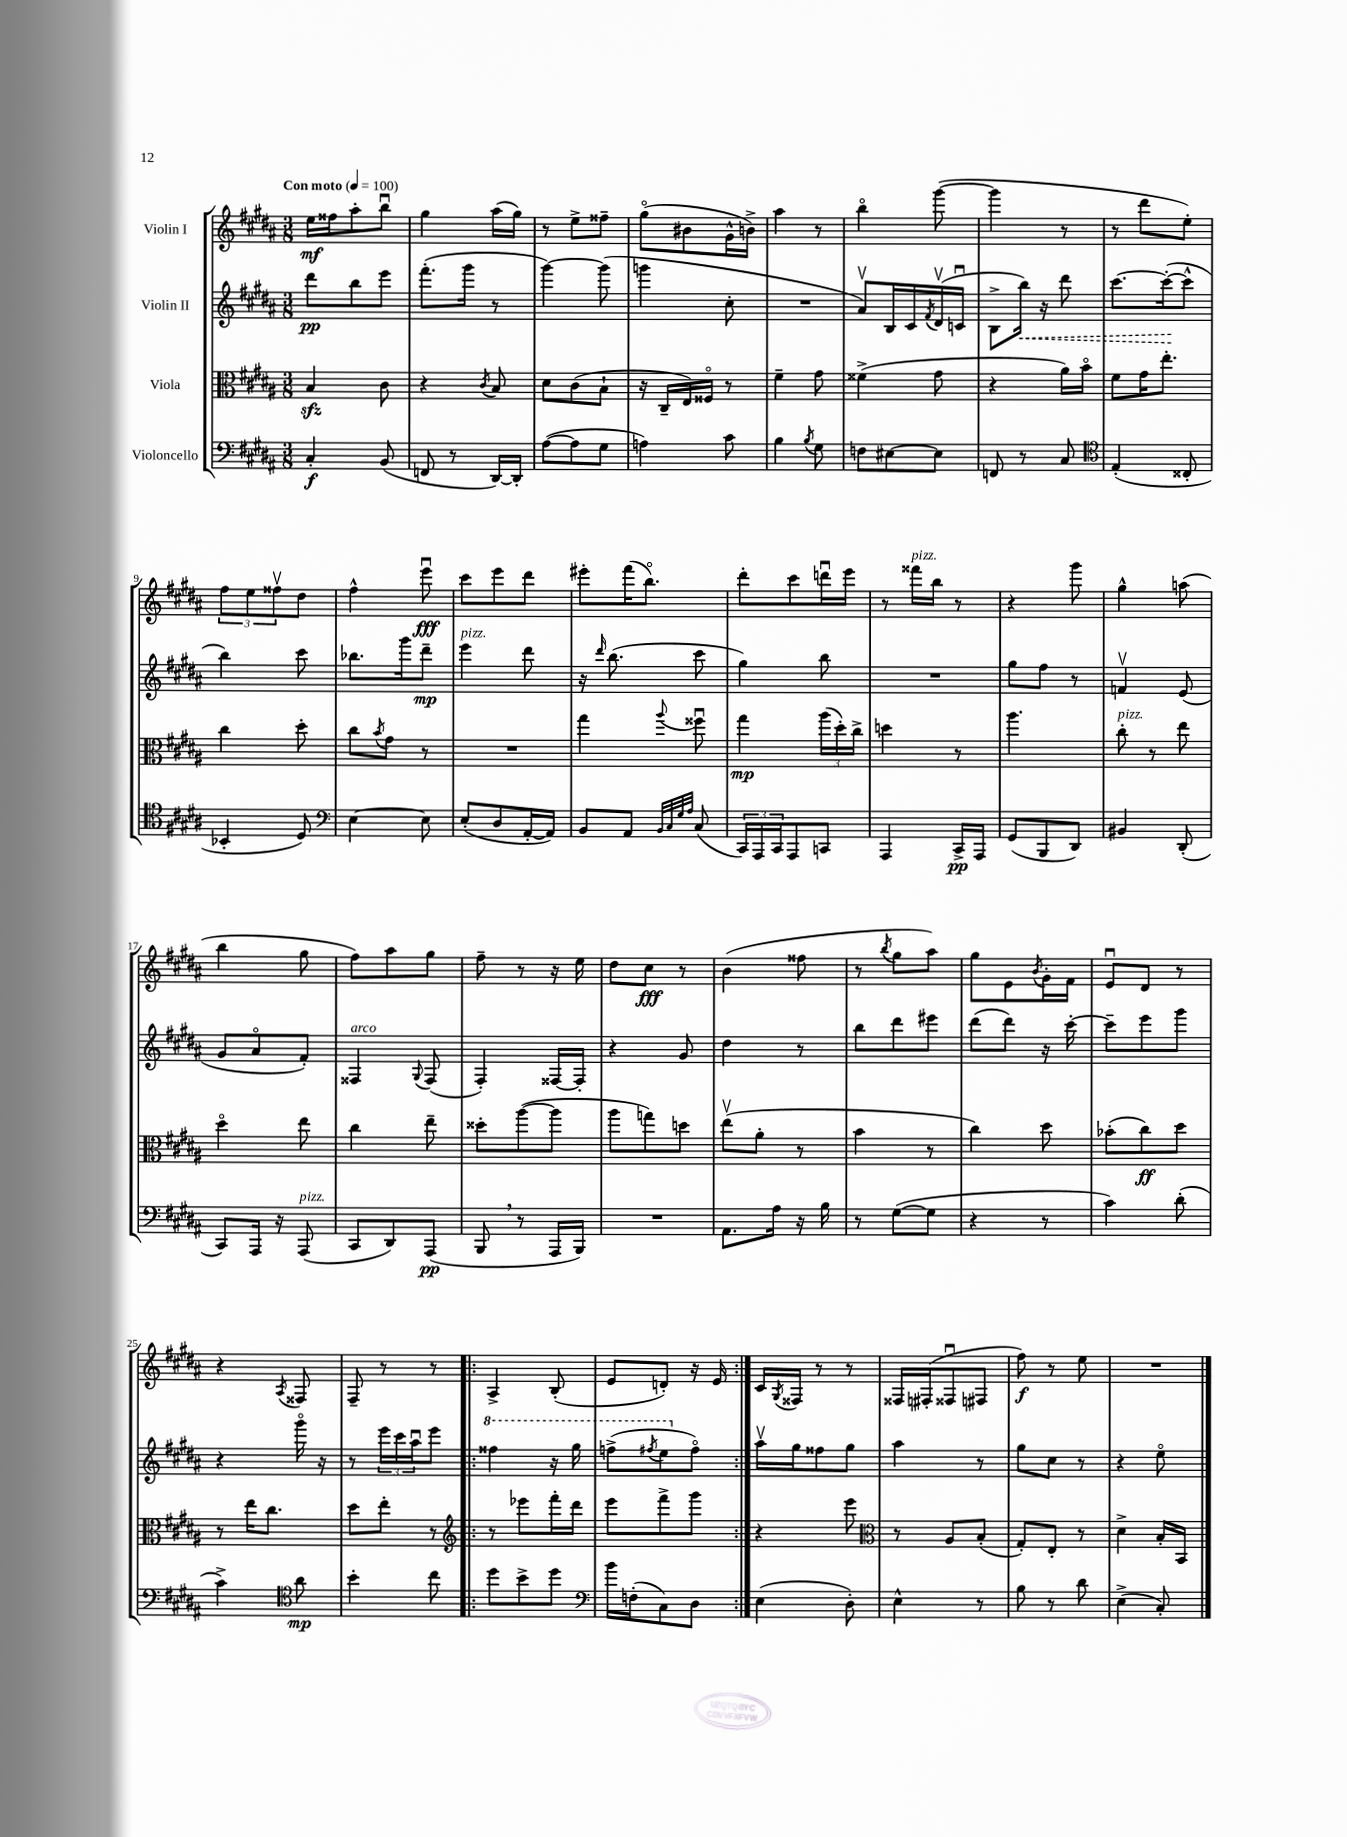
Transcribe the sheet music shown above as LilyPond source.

<<
\new StaffGroup <<
\new Staff = "s0" \with { instrumentName = "Violin I" } {
    \clef treble \key b \major \numericTimeSignature \time 3/8 \tempo "Con moto" 4 = 100
    e''16\mf fisis''16 ais''8-. b''8\downbow |
    gis''4 ais''16( gis''16) |
    r8 e''8-> fisis''8-- |
    gis''8\flageolet( bis'8 gis'16-^ b'16->) |
    ais''4 r8 |
    b''4\flageolet gis'''8~( |
    gis'''4 r8 |
    r8 dis'''8 e''8-.) |
    \tuplet 3/2 { fis''8 e''8 fisis''8\upbow } dis''8 |
    fis''4-^ e'''8\downbow\fff |
    cis'''8 e'''8 dis'''8 |
    eis'''8-. fis'''16( b''8.\flageolet) |
    dis'''8-. cis'''8 d'''16\downbow e'''16 |
    r8 fisis'''16^\markup { \italic "pizz." } b''16 r8 |
    r4 gis'''8 |
    gis''4-^ a''8( |
    b''4 gis''8 |
    fis''8) ais''8 gis''8 |
    fis''8-- r8 r16 e''16 |
    dis''8 cis''8\fff r8 |
    b'4( fisis''8 |
    r8 \acciaccatura { b''8 } gis''8 ais''8) |
    gis''8 e'8 \acciaccatura { b'8 } gis'16-. fis'16 |
    e'8\downbow dis'8 r8 |
    r4 \acciaccatura { ais8 } fisis8 |
    fis8-- r8 r8 |
    \repeat volta 2 { ais4-> b8-.( |
    e'8 d'8-.) r16 e'16 | }
    cis'16 \acciaccatura { gis8 } fisis16 r8 r8 |
    fisis16 fis16-.( fisis8\downbow fis8 |
    fis''8\f) r8 e''8 |
    R4. \bar "|." |
}
\new Staff = "s1" \with { instrumentName = "Violin II" } {
    \clef treble \key b \major \numericTimeSignature \time 3/8
    dis'''8\pp b''8 e'''8 |
    fis'''8.-.( gis'''16 r8 |
    gis'''4~) gis'''8( |
    g'''4 cis''8-. |
    R4. |
    ais'8\upbow) b16 cis'16 \acciaccatura { fis'8 } dis'16\upbow( c'16\downbow |
    b8-> \once \override Hairpin.style = #'dashed-line b''16\<) r16 dis'''8 |
    cis'''8.~ cis'''16~-.\!( cis'''8-^ |
    b''4) cis'''8 |
    bes''8. gis'''16 dis'''8--\mp |
    e'''4^\markup { \italic "pizz." } dis'''8 |
    r16 \grace { dis'''16 } b''8.( cis'''8 |
    gis''4) b''8 |
    R4. |
    gis''8 fis''8 r8 |
    f'4\upbow e'8( |
    gis'8 ais'8\flageolet fis'8-.) |
    fisis4^\markup { \italic "arco" } \appoggiatura { gis8 } fisis8( |
    fis4-.) fisis16~ fisis16-. |
    r4 gis'8 |
    dis''4 r8 |
    b''8 dis'''8 eis'''8 |
    dis'''8( dis'''8) r16 cis'''16~-. |
    cis'''8-- e'''8 gis'''8 |
    r4 gis'''16\flageolet r16 |
    r8 \tuplet 3/2 { e'''16 cis'''16 ais''16\downbow } e'''8 |
    \repeat volta 2 { \ottava #1 fisis'''4 r16 gis'''16 |
    f'''8->( \acciaccatura { fis'''8 } e'''8 \ottava #0 fis''8\flageolet) | }
    ais''16\upbow gis''16 fisis''8 gis''8 |
    ais''4 r8 |
    gis''8 cis''8 r8 |
    r4 e''8\flageolet \bar "|." |
}
\new Staff = "s2" \with { instrumentName = "Viola" } {
    \clef alto \key b \major \numericTimeSignature \time 3/8
    b4\sfz cis'8 |
    r4 \acciaccatura { cis'8 } b8 |
    dis'8 cis'8( b8-! |
    r16 cis16-- e16) fisis16\flageolet r8 |
    fis'4-- gis'8 |
    fisis'4->( gis'8 |
    r4 ais'16) b'16\flageolet |
    fis'8 gis'16 e''8.-. |
    cis''4 dis''8-. |
    cis''8 \acciaccatura { b'8 } gis'8 r8 |
    R4. |
    gis''4 \appoggiatura { ais''8 } fisis''8\downbow |
    gis''4\mp \tuplet 3/2 { ais''16( dis''16-.) cis''16-> } |
    d''4 r8 |
    ais''4. |
    cis''8-.^\markup { \italic "pizz." } r8 e''8 |
    dis''4\flageolet e''8 |
    cis''4 e''8-- |
    disis''8-. ais''8~( ais''8 |
    ais''8 g''8) d''8 |
    e''8\upbow( ais'8-. r8 |
    b'4 r8 |
    cis''4) dis''8 |
    bes'8-.( cis''8\ff) dis''8 |
    r8 e''16 cis''8. |
    dis''8 e''8-. r8 |
    \repeat volta 2 { \clef treble r8 ees'''8 fis'''16-. dis'''16 |
    e'''8 fis'''8-> gis'''8 | }
    r4 e'''8 |
    \clef alto r8 ais8 b8-.( |
    gis8-.) e8-. r8 |
    dis'4-> b16-. b,16 \bar "|." |
}
\new Staff = "s3" \with { instrumentName = "Violoncello" } {
    \clef bass \key b \major \numericTimeSignature \time 3/8
    cis4-.\f b,8( |
    f,8 r8 dis,16~) dis,16-. |
    ais8~( ais8 gis8 |
    a4) cis'8 |
    b4 \acciaccatura { b8 } gis8 |
    f8 eis8~ eis8 |
    f,8 r8 cis8 |
    \clef tenor e4-.( cisis8-. |
    bes,4-. dis8) |
    \clef bass e4~ e8 |
    e8-.( dis8 ais,16~-. ais,16) |
    b,8 ais,8 \grace { b,32 cis32 gis32 ais32 } cis8( |
    \tuplet 3/2 { cis,16) ais,,16 cis,16 } ais,,8 c,8 |
    ais,,4 cis,16->\pp ais,,16 |
    gis,8( b,,8 dis,8) |
    bis,4 dis,8-.( |
    cis,8) ais,,16 r16 ais,,8^\markup { \italic "pizz." }( |
    cis,8 dis,8) ais,,8\pp( |
    b,,8 \breathe r8 ais,,16 b,,16) |
    R4. |
    ais,8. ais16 r16 b16 |
    r8 gis8~( gis8 |
    r4 r8 |
    cis'4) dis'8-.( |
    cis'4->) \clef tenor ais'8\mp |
    b'4-. cis''8 |
    \repeat volta 2 { dis''8 b'8-> dis''8 |
    \clef bass b'16 f16-.( cis8) dis8 | }
    e4( dis8-.) |
    e4-^ r8 |
    b8 r8 dis'8 |
    e4->( cis8-.) \bar "|." |
}
>>
>>
